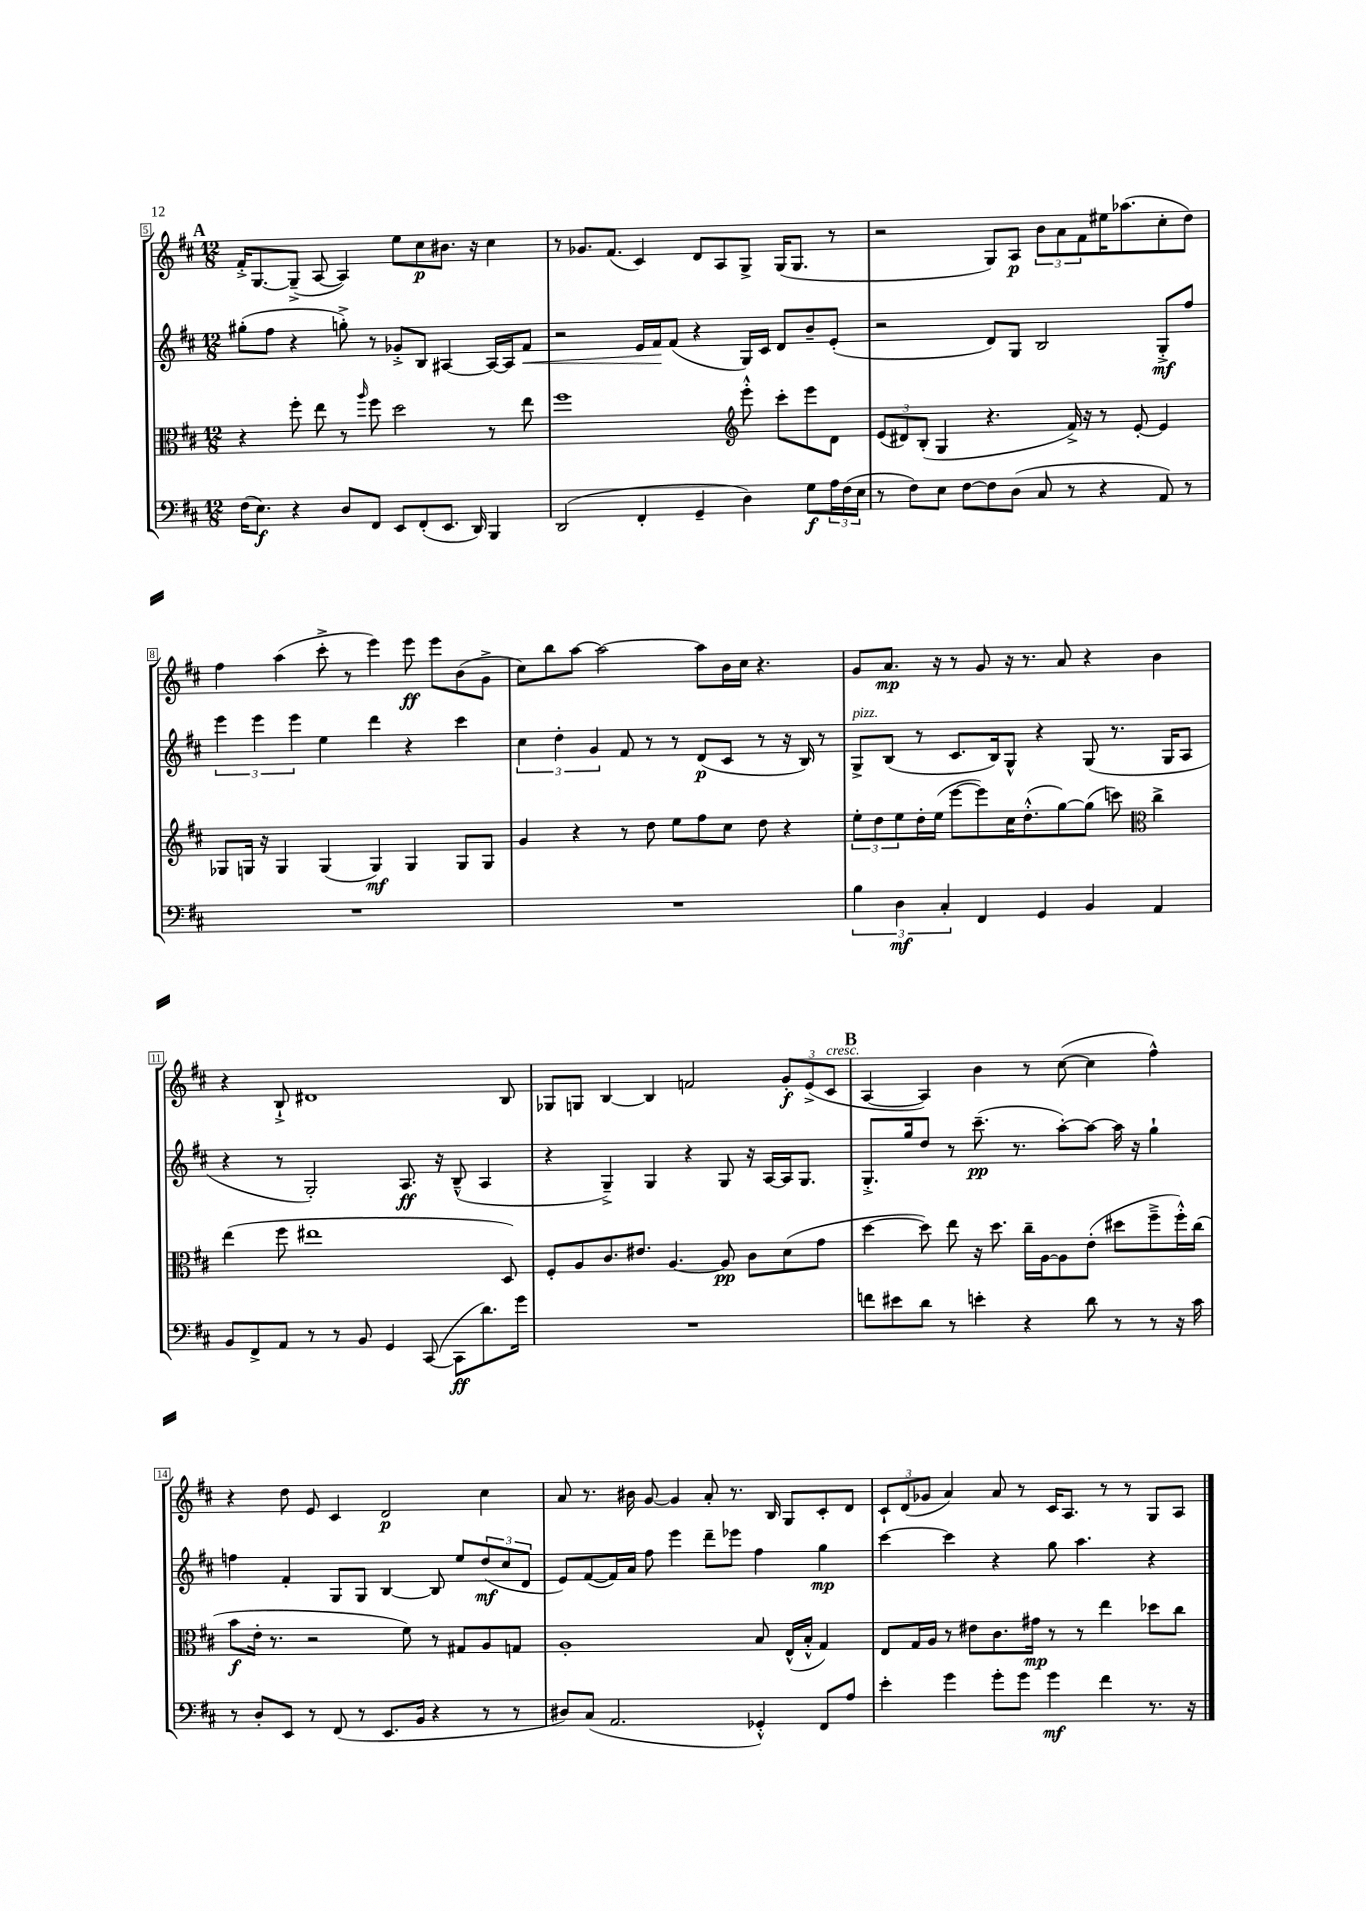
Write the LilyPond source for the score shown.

<<
\new StaffGroup <<
\new Staff = "s0" {
    \clef treble \key d \major \numericTimeSignature \time 12/8
    \mark \markup { \bold "A" } fis'16-.-> g8.~ g8--->( a8~ a4) e''8 cis''8\p bis'8. r16 cis''4 |
    r8 ges'8. fis'8.( cis'4) d'8 a8 g8-> g16( g8. r8 |
    r2 g8) a8\p \tuplet 3/2 { b'8 a'8 fis'8 } eis''16 aes''8.( cis''8-. d''8) |
    fis''4 a''4( cis'''8-.-> r8 e'''4) e'''8\ff e'''8 b'8( g'8-> |
    cis''8) b''8 a''8~ a''2~ a''8 b'16 cis''16 r4. |
    g'8 a'8.\mp r16 r8 g'8 r16 r8. a'8 r4 b'4 |
    r4 b8-!-> dis'1 b8 |
    ges8 g8 b4~ b4 f'2 \tuplet 3/2 { g'8-.\f e'8->( cis'8^\markup { \italic "cresc." } } |
    \mark \markup { \bold "B" } a4~ a4) b'4 r8 cis''8~( cis''4 fis''4-^) |
    r4 d''8 e'8 cis'4 d'2\p cis''4 |
    a'8 r8. bis'16 g'8~ g'4 a'8-. r8. b16 g8 cis'8-. d'8 |
    \tuplet 3/2 { cis'8-! d'8( ges'8 } a'4) a'8 r8 cis'16 a8. r8 r8 g8 a8 \bar "|." |
}
\new Staff = "s1" {
    \clef treble \key d \major \numericTimeSignature \time 12/8
    \mark \markup { \bold "A" } gis''8-.( fis''8 r4 g''8-.->) r8 ges'8-.-> b8 ais4~ ais16~ ais16 fis'8\< |
    r2 e'16 fis'16\! fis'8( r4 g16) cis'16 d'8 b'8-- e'8-.( |
    r2 d'8) g8 b2 g8-.->\mf fis''8 |
    \tuplet 3/2 { e'''4 e'''4 e'''4 } e''4 d'''4 r4 cis'''4 |
    \tuplet 3/2 { cis''4 d''4-. g'4 } fis'8 r8 r8 d'8\p( cis'8 r8 r16 b16) r8 |
    g8->^\markup { \italic "pizz." } b8( r8 cis'8. b16) g8-^ r4 g8( r8. g16 a8 |
    r4 r8 g2-.) a8.\ff r16 b8---^( a4 |
    r4 g4--->) g4 r4 g8 r16 a16~ a16 g8. |
    \mark \markup { \bold "B" } g8.-.-> g''16 d''8 r8 cis'''8.--\pp( r8. a''8~-.) a''8~ a''16 r16 g''4-! |
    f''4 fis'4-. g8 g8 b4~ b8 e''8 \tuplet 3/2 { d''8\mf( cis''8 d'8 } |
    e'8) fis'8~( fis'16) a'16 fis''8 e'''4 d'''8-- ees'''8 fis''4 g''4\mp |
    cis'''4~ cis'''4 r4 g''8 a''4. r4 \bar "|." |
}
\new Staff = "s2" {
    \clef alto \key d \major \numericTimeSignature \time 12/8
    \mark \markup { \bold "A" } r4 fis''8-. e''8 r8 \grace { a''16 } fis''8 d''2 r8 e''8 |
    fis''1 \clef treble e'''8-.-^ cis'''8-. e'''8 d'8 |
    \tuplet 3/2 { e'8( dis'8) b8-.( } g4 r4. fis'16->) r16 r8 e'8~-. e'4 |
    ges8 g16 r16 g4 g4( g4\mf) g4 g8 g8 |
    g'4 r4 r8 d''8 e''8 fis''8 cis''8 d''8 r4 |
    \tuplet 3/2 { e''8-. d''8 e''8 } d''16-. e''16( e'''8~ e'''8) cis''16 d''8.-.-^( g''8~) g''8( c'''8) \clef alto cis''4-> |
    e''4( fis''8 eis''1 d8) |
    fis8-. a8 cis'8. eis'8. a4.~ a8\pp cis'8 d'8( g'8 |
    \mark \markup { \bold "B" } d''4~ d''8) e''8 r16 d''8. cis''16-- a16~ a8 e'8-.( dis''8 fis''8---> fis''16-.-^) cis''16( |
    b'8\f e'16-. r8. r2 fis'8) r8 gis8 a8 g8 |
    a1-. b8 e16-^( b16-.-^ g4) |
    e8 g16 a16 r8 eis'8 cis'8. gis'16\mp r8 r8 e''4 des''8 cis''8 \bar "|." |
}
\new Staff = "s3" {
    \clef bass \key d \major \numericTimeSignature \time 12/8
    \mark \markup { \bold "A" } fis16( e8.\f) r4 d8 fis,8 e,8 fis,8-.( e,8. d,16) b,,4 |
    d,2( fis,4-. g,4-- d4) g8\f \tuplet 3/2 { a16 fis16( e16 } |
    r8 fis8) e8 fis8~ fis8 d8( cis8 r8 r4 a,8) r8 |
    R1. |
    R1. |
    \tuplet 3/2 { b4 d4\mf cis4-. } fis,4 g,4 b,4 a,4 |
    b,8 fis,8-> a,8 r8 r8 b,8 g,4 cis,8~( cis,8\ff d'8.) g'16 |
    R1. |
    \mark \markup { \bold "B" } f'8 eis'8 d'8 r8 e'4-. r4 d'8 r8 r8 r16 cis'16 |
    r8 d8-. e,8 r8 fis,8( r8 e,8. b,16 r4 r8 r8 |
    dis8) cis8( a,2. ges,4-.-^) fis,8 a8 |
    e'4-. g'4 g'8-. g'8 g'4\mf fis'4 r8. r16 \bar "|." |
}
>>
>>
\layout { \context { \Score currentBarNumber = #5 \override BarNumber.stencil = #(make-stencil-boxer 0.1 0.3 ly:text-interface::print) } }
